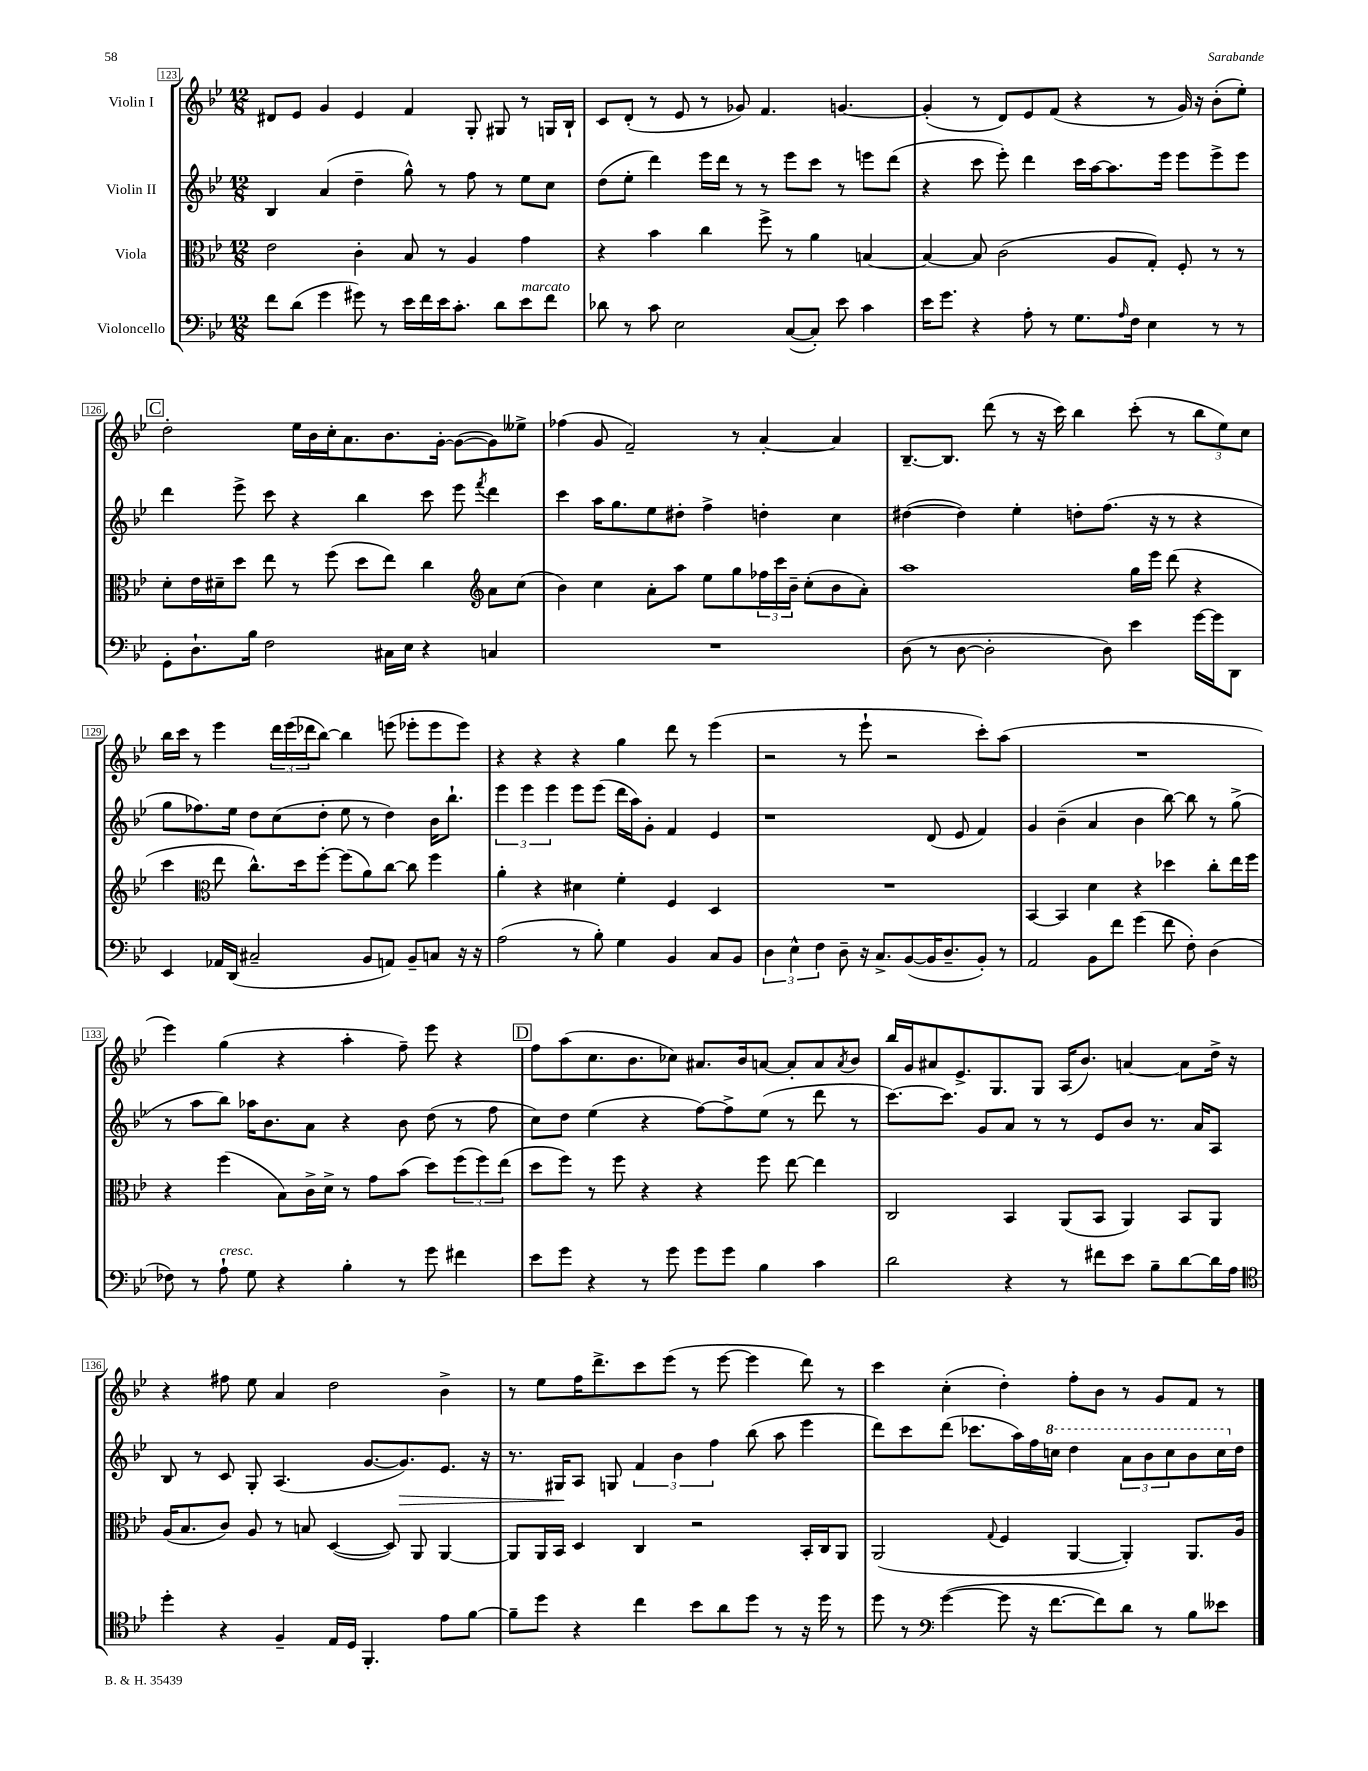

**kern	**kern	**kern	**kern
*staff4	*staff3	*staff2	*staff1
*clefF4	*clefC3	*clefG2	*clefG2
*k[b-e-]	*k[b-e-]	*k[b-e-]	*k[b-e-]
*M12/8	*M12/8	*M12/8	*M12/8
8f\L	2e-\	4B-/	8d#/L
(8d\J	.	.	8e-/J
4g\	.	(4a/	4g/
8g#\)	4c'\	4dd~\	4e-/
8r	.	.	.
16e-\LL	8B-/	8gg^^\)	4f/
16f\	.	.	.
16e-\J	8r	8r	.
8.c'\J	.	.	.
.	4A/	8ff\	8G'/
8d\L	.	8r	8G#/
8e-\	4g\	8ee-\L	8r
8f\J	.	8cc\J	16G/LL
.	.	.	16B-`/JJ
=	=	=	=
8d-\	4r	(8dd\L	8c/L
8r	.	8ee-'\J	(8d'/J
8c\	4b-\	4ddd\)	8r
2E-\	.	.	8e-/
.	4cc\	16eee-\LL	8r
.	.	16ddd\JJ	.
.	.	8r	8g-/)
.	8ff^\	8r	4.f/
([8C/L	8r	8eee-\L	.
8C'/]J)	4a\	8ccc\J	.
8e-\	.	8r	[4.g/
4c\	[4B/	8eee\L	.
.	.	(8ddd\J	.
=	=	=	=
16e-\LK	4B/_	4r	(4g'/]
8.g\J	.	.	.
4r	8B/]	8ccc\	8r
.	(2c\	8eee-'\)	8d/L)
8A'\	.	4ddd\	8e-/
8r	.	.	(8f/J
8.G\L	.	16ccc\LL	4r
.	.	[16aa\J	.
.	8A/L	8.aa\]	.
16qqA/	.	.	.
16F\Jk	.	.	.
4E-\	8G'/J)	.	8r
.	.	16eee-\Jk	.
.	8F'/	8eee-\L	16g/)
.	.	.	16r
8r	8r	8eee-^\	(8b-'\L
8r	8r	8eee-\J	8ee-'\J)
=	=	=	=
8GG'\L	8d'\L	4ddd\	2dd'\
8.D`\	16e-\L	.	.
.	16d#~\J	.	.
.	8dd\J	8eee-^\	.
16B-\Jk	.	.	.
2F\	8ee-\	8ccc\	.
.	8r	4r	16ee-\LL
.	.	.	16b-\
.	(8ff\	.	16cc'\J
.	.	.	8.a\
.	8dd\L	4bb-\	.
16C#\LL	8ee-\J)	.	8.b-\
16E-\JJ	.	.	.
4r	4cc\	8ccc\	.
.	.	.	[16g'\Jk
.	.	8eee-\	(8g\_L
*	*clefG2	*	*
.	.	8qfff/	.
4C/	8a\L	4ddd\	8g\])
.	(8cc\J	.	8ee--^\J
=	=	=	=
1.r	4b-\)	4ccc\	(4ff-\
.	4cc\	16aa\LK	8g/
.	.	8.gg\	.
.	.	.	2f~/)
.	8a'\L	8ee-\	.
.	8aa\J	8dd#'\J	.
.	8ee-\L	4ff^\	.
.	8gg\	.	8r
.	24ff-\L	4dd'\	[4a'/
.	24ccc\	.	.
.	24b-~\JJ	.	.
.	(8cc'\L	.	.
.	8b-\	4cc\	4a/]
.	8a'\J)	.	.
=	=	=	=
(8D\	1aa	([4dd#\	[8.B-~/L
8r	.	.	.
.	.	.	8.B-/]J
[8D\	.	4dd#\])	.
2D'\]	.	.	(8ddd\
.	.	4ee-'\	8r
.	.	.	16r
.	.	.	16ccc\)
.	.	8dd'\L	4bb-\
8D\)	.	(8.ff\J	.
4e-\	16gg\LL	.	(8ccc'\
.	16eee-\JJ	16r	.
.	(8ddd\	8r	8r
[16g\LL	4r	4r	12bb-\L
16g\]J	.	.	.
.	.	.	12ee-\)
8DD\J	.	.	.
.	.	.	12cc\J
=	=	=	=
4EE-/	4ccc\	8gg\L	16bb-\LL
.	.	.	16ccc\JJ
.	.	8.ff-\)	8r
*	*clefC3	*	*
16AA-/LL	8ee-\	.	4eee-\
(16DD/JJ	.	16ee-\Jk	.
2C#~/	8.cc^^\L)	8dd\L	.
.	.	(8cc\	24ddd\LL
.	.	.	(24eee-\
.	16dd\k	.	.
.	.	.	24ddd-\J
.	[8ff'\J	8dd'\J	[8bb-\J)
.	(8ff\]L	8ee-\	4bb-\]
8BB-/L	8a\)	8r	.
8AA/J)	[8cc\J	4dd\)	(8eee\
8BB-~/L	8cc\]	.	8eee-'\L
8C/J	4ff\	16b-\LK	8eee-\
.	.	8.bb-`\J	.
16r	.	.	8eee-\J)
16r	.	.	.
=	=	=	=
(2A\	4a'\	6eee-\	4r
.	.	6eee-\	.
.	4r	.	4r
.	.	6eee-\	.
8r	4d#\	8eee-\L	4r
8B-'\)	.	(8eee-\J	.
4G\	4f'\	16ddd\LL	4gg\
.	.	16aa\J)	.
.	.	8g'\J	.
4BB-/	4F/	4f/	8ddd\
.	.	.	8r
8C/L	4D/	4e-/	(4eee-\
8BB-/J	.	.	.
=	=	=	=
6D\	1.r	1r	2r
6E-^^\	.	.	.
6F\	.	.	.
8D~\	.	.	8r
16r	.	.	8eee-`\
8.C^/L	.	.	.
.	.	.	2r
([8BB-/	.	.	.
16BB-/]K	.	(8d/	.
8.D~/	.	.	.
.	.	8e-/	.
8BB-'/J)	.	4f/)	8ccc'\L)
8r	.	.	(8aa\J
=	=	=	=
2AA/	[4BB-/	4g/	1.r
.	4BB-/]	(4b-~\	.
8BB-\L	4d\	4a/	.
8f\J	.	.	.
(4g\	4r	4b-\	.
8f\	4dd-\	[8bb-\)	.
8F'\)	.	8bb-\]	.
(4D\	8cc'\L	8r	.
.	16ee-\L	(8gg^\	.
.	16ff\JJ	.	.
=	=	=	=
8F-\)	4r	8r	4eee-\)
8r	.	8aa\L	.
8A`\	(4ff\	8bb-\J)	(4gg\
8G\	.	16aa-\LK	.
.	.	8.b-\	.
4r	8B-\L)	.	4r
.	16c^\L	8a\J	.
.	16d^\JJ	.	.
4B-'\	8r	4r	4aa'\
.	8g\L	.	.
8r	(8b-\J	8b-\	8ff~\)
8g\	8dd\L)	(8dd\	8eee-\
4f#\	(12ff\	8r	4r
.	12ff\)	.	.
.	.	8ff\	.
.	(12ee-\J	.	.
=	=	=	=
8e-\L	8dd\L	8cc\L)	8ff\L
8g\J	8ff\J)	8dd\J	(8aa\
4r	8r	(4ee-\	8.cc\
.	8ff\	.	.
.	.	.	8.b-\
8r	4r	4r	.
8g\	.	.	8cc-\J)
8g\L	4r	[8ff\L)	8.a#/L
8g\J	.	8ff^\]	.
.	.	.	16b-/k
4B-\	8ff\	(8ee-\J	[8a/J
.	[8ee-\	8r	8a'/]L
4c\	4ee-\]	8ddd\	8a/
.	.	.	8qa/
.	.	8r	8b-/J
=	=	=	=
2d\	2C/	[8.ccc\L)	16bb-/LL
.	.	.	16g/J
.	.	.	8a#/
.	.	8.ccc\]J	.
.	.	.	8.e-^/
.	.	8g/L	.
.	.	.	8.G/
4r	4BB-/	8a/J	.
.	.	8r	8G/J
8r	(8AA/L	8r	(16A/LK
.	.	.	8.b-/J)
8f#\L	8BB-/J	8e-/L	.
8e-\J	4AA/)	8b-/J	[4a/
8B-~\L	.	8.r	.
[8d\	8BB-/L	.	8a\]L
.	.	16a/LK	.
16d\]L	8AA/J	8A/J	16dd^\Jk
16A\JJ	.	.	16r
=	=	=	=
*clefC4	*	*	*
4dd'\	(16A/LK	8B-/	4r
.	8.B-/	.	.
.	.	8r	.
4r	8c/J)	8c/	8ff#\
.	8A/	8G'/	8ee-\
4F~/	8r	(4.A/	4a/
.	8B/	.	.
16E-/LL	([4D/	.	2dd\
16D/JJ	.	.	.
4.FF'/	.	[8.g/L	.
.	8D/])	.	.
.	.	8.g/])	.
.	8AA/	.	.
8e-\L	[4AA/	8.e-/J	4b-^\
[8f\J	.	.	.
.	.	16r	.
=	=	=	=
8f~\]L	8AA/]L	8.r	8r
8dd\J	16AA/L	.	8ee-\L
.	16BB-/JJ	16G#/LK	.
4r	4D/	8A/J	16ff\K
.	.	.	8.ddd^\
.	.	8G/	.
4cc\	4C/	6f/	8ccc\
.	.	.	(8eee-\J
.	.	6b-\	.
8b-\L	2r	.	8r
.	.	6ff\	.
8a\	.	.	[8eee-\
8dd\J	.	(8bb-\	4eee-\]
8r	.	8aa\	.
16r	16BB-'/LL	4eee-\	8ddd\)
16dd\	16C/J	.	.
8r	8AA/J	.	8r
=	=	=	=
8dd\	(2AA/	8ddd\L)	4ccc\
8r	.	8ccc\	.
*clefF4	*	*	*
([4g\	.	(8ddd\J	(4cc'\
.	.	8.ccc-\L	.
.	8qqG/	.	.
8g\]	4F/	.	4dd'\)
.	.	16aa\L)	.
16r	.	16ff\	.
[8.f\L	.	16ccc\JJ	.
.	[4AA/	4ddd\	8ff'\L
8f\])	.	.	8b-\J
8d\J	4AA'/])	12aa\L	8r
.	.	12bb-\	.
8r	.	.	8g/L
.	.	12ccc\	.
8B-\L	8.AA/L	8bb-\	8f/J
8e--\J	.	16ccc\L	8r
.	16A/Jk	16dd\JJ	.
==	==	==	==
*-	*-	*-	*-
